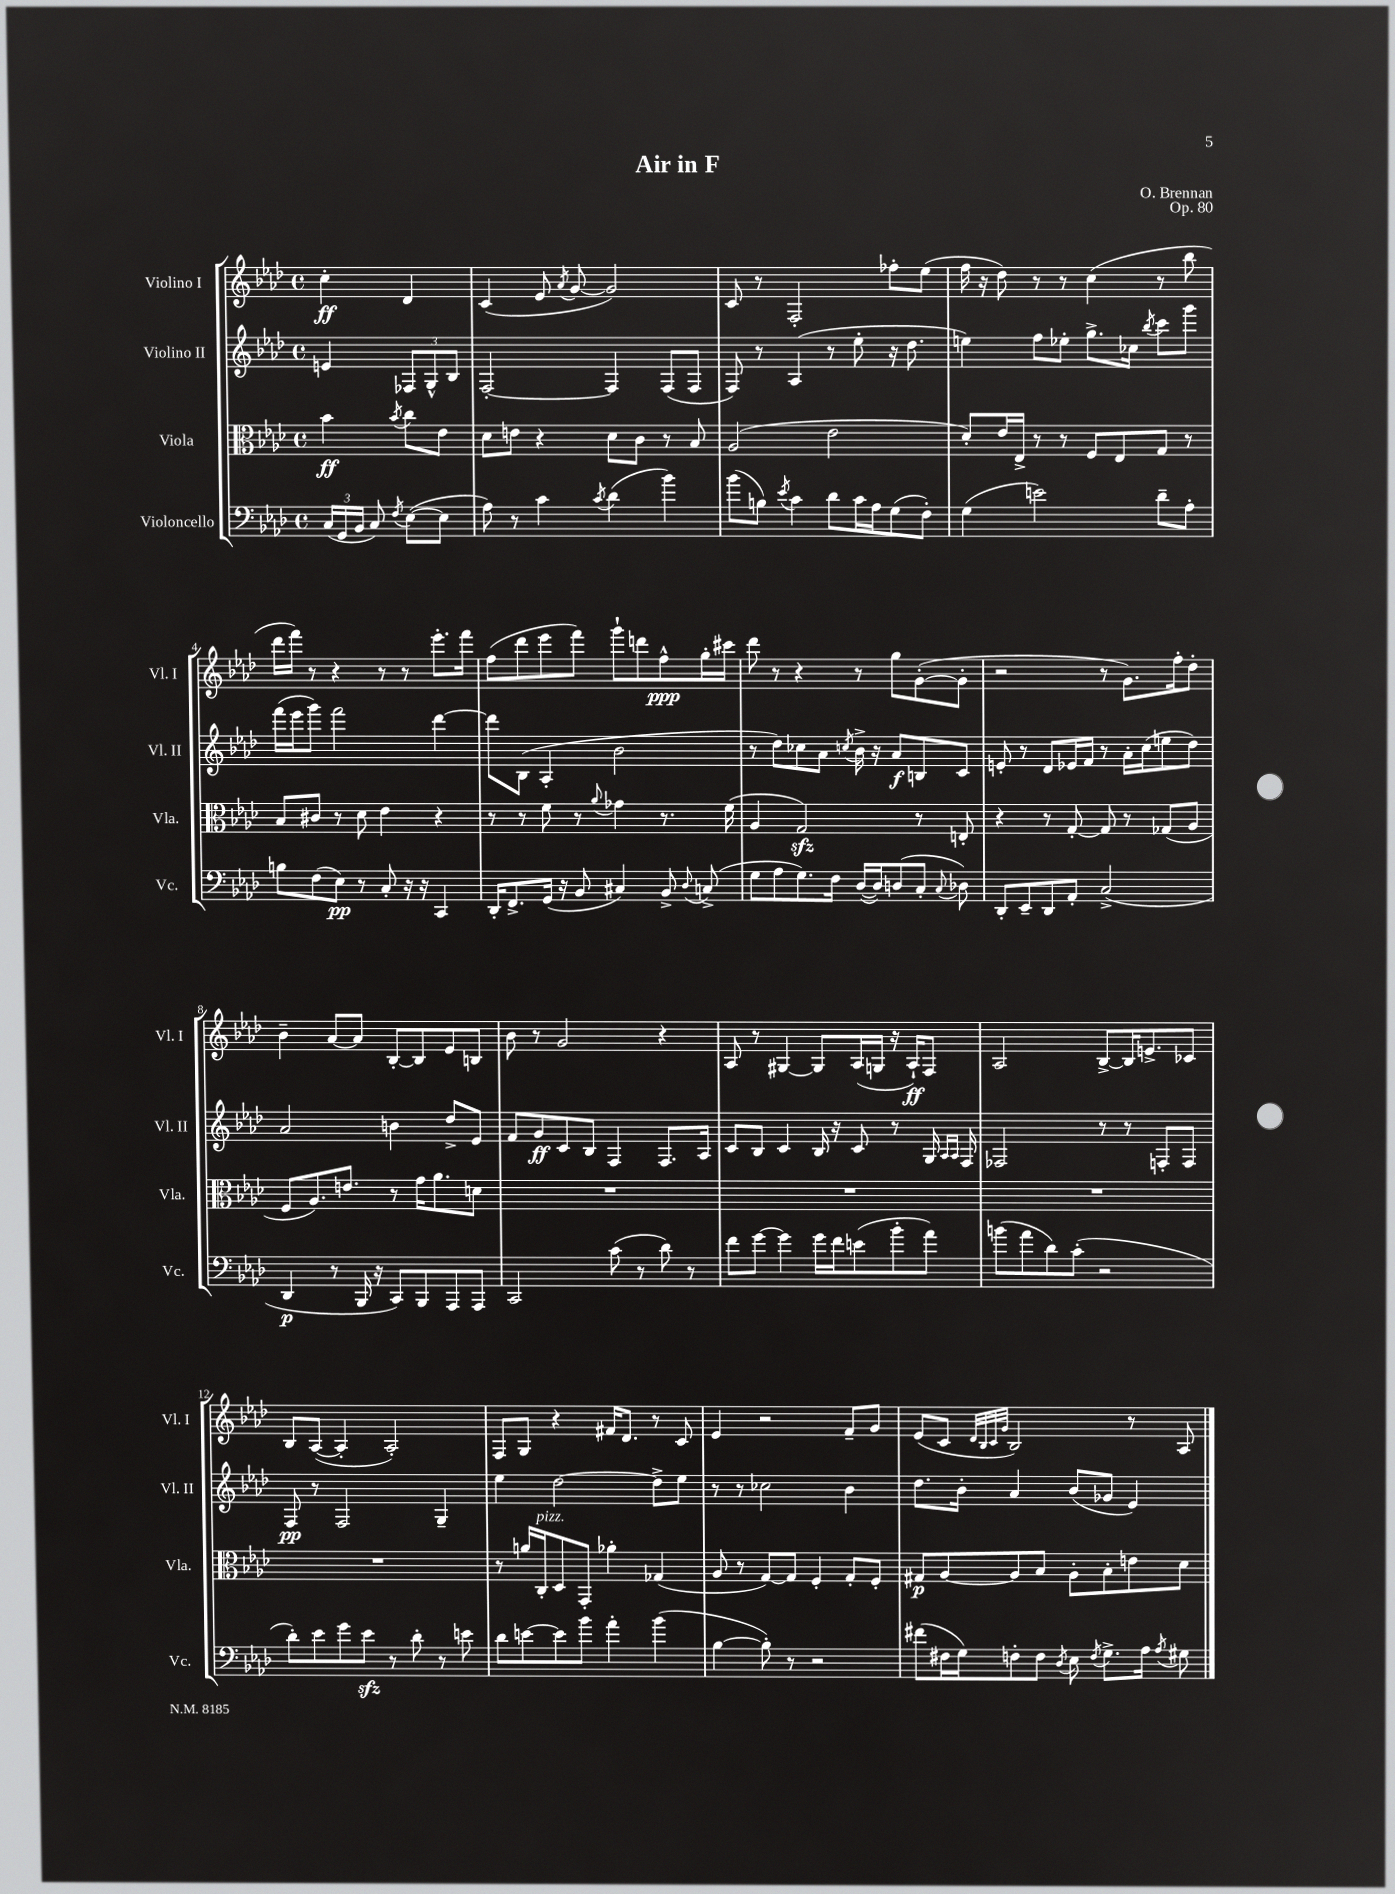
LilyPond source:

\header { title = "Air in F" composer = "O. Brennan" opus = "Op. 80" }
<<
\new StaffGroup <<
\new Staff = "s0" \with { instrumentName = "Violino I" shortInstrumentName = "Vl. I" } {
    \clef treble \key aes \major \defaultTimeSignature \time 4/4 \partial 2
    \autoBeamOff c''4-.\ff des'4 |
    c'4( ees'8 \acciaccatura { aes'8 } g'8~ g'2) |
    c'8 r8 f2-. fes''8[-. ees''8]( |
    f''16 r16 des''8) r8 r8 c''4( r8 bes''8 |
    des'''16[ f'''16]) r8 r4 r8 r8 ees'''8.[-. f'''16] |
    f''8[( des'''8 ees'''8 f'''8]) g'''8[-! d'''8 f''8-^\ppp g''16-. cis'''16] |
    des'''8 r8 r4 r8 g''8[ g'8~-.( g'8]-. |
    r2 r8 g'8.[) f''16-. des''8]-. |
    bes'4-- aes'8[~ aes'8] bes8[~-. bes8 ees'8 b8] |
    bes'8 r8 g'2 r4 |
    aes8 r8 gis4~ gis8[ aes16( g16] r16 aes16[-!\ff) f8] |
    aes2 bes8[~-> bes16 e'8.-> ces'8] |
    bes8[ aes8]~( aes4-. aes2-.) |
    f8[ g8] r4 fis'16[ des'8.] r8 c'8 |
    ees'4 r2 f'8[-- g'8] |
    ees'8[( c'8] \grace { des'32[ bes32 c'32 g'32] } bes2) r8 aes8 \bar "|." |
}
\new Staff = "s1" \with { instrumentName = "Violino II" shortInstrumentName = "Vl. II" } {
    \clef treble \key aes \major \defaultTimeSignature \time 4/4 \partial 2
    \autoBeamOff e'4 \tuplet 3/2 { fes8[ g8-^ bes8] } |
    f2~-. f4 f8[( f8] |
    f8) r8 aes4( r8 ees''8-. r16 des''8. |
    e''4) f''8[ ees''8]-. g''8.[-> ces''16] \acciaccatura { bes''8 } c'''8[ g'''8] |
    f'''16[( ees'''16 g'''8]) f'''2 des'''4~ |
    des'''8[ bes8]( aes4-. bes'2 |
    r8 des''8[) ces''8 aes'8] \acciaccatura { c''8 } bes'16-> r16 aes'8[\f b8 c'8] |
    e'8-. r8 des'8[ ees'16 f'16] r8 aes'16[-. c''16( e''8 des''8]) |
    aes'2 b'4 des''8[-> ees'8] |
    f'8[ g'8\ff c'8 bes8] f4 f8.[ aes16] |
    c'8[ bes8] c'4 bes16 r16 c'8 r8 g16 \grace { aes16[ aes16] } f16 |
    fes2 r8 r8 f8[-. f8] |
    f8\pp r8 f2 g4-- |
    ees''4 des''2~ des''8[-> ees''8] |
    r8 r8 ces''2 bes'4 |
    des''8.[ bes'16]-. aes'4 bes'8[( ges'8] ees'4) \bar "|." |
}
\new Staff = "s2" \with { instrumentName = "Viola" shortInstrumentName = "Vla." } {
    \clef alto \key aes \major \defaultTimeSignature \time 4/4 \partial 2
    \autoBeamOff bes'4\ff \acciaccatura { bes'8 } c''8[ ees'8] |
    des'8[ e'8] r4 des'8[ c'8] r8 bes8 |
    aes2( ees'2 |
    des'8[-.) ees'16 ees16]-> r8 r8 f8[ ees8 g8] r8 |
    bes8[ cis'8] r8 des'8 ees'4 r4 |
    r8 r8 f'8 r8 \appoggiatura { aes'8 } ges'4 r8. f'16( |
    aes4 g2\sfz) r8 e8-. |
    r4 r8 g8~-. g8 r8 ges8[( aes8] |
    f8[ aes8.) e'8.] r8 g'16[ aes'8. d'8] |
    R1 |
    R1 |
    R1 |
    R1 |
    r8 a'16[ c16-.^\markup { \italic "pizz." } des8 g,8]-. aes'4-. ges4( |
    aes8 r8 g8[~) g8] f4-. g8[-. f8]-. |
    gis8[\p aes8~ aes8 bes8] aes8[-. bes8-. e'8 des'8] \bar "|." |
}
\new Staff = "s3" \with { instrumentName = "Violoncello" shortInstrumentName = "Vc." } {
    \clef bass \key aes \major \defaultTimeSignature \time 4/4 \partial 2
    \autoBeamOff \tuplet 3/2 { c16[( g,16 bes,16] } c8) \acciaccatura { f8 } ees8[~( ees8] |
    aes8) r8 c'4 \acciaccatura { c'8 } des'4( bes'4) |
    bes'8[( b8]) \acciaccatura { ees'8 } c'4 des'8[ c'16 aes16 g8( f8]-.) |
    g4( e'2) des'8[-- aes8]-. |
    b8[ f8( ees8]\pp) r8 c8-. r16 r16 c,4 |
    des,16[-. f,8.-> g,16]( r16 bes,8 cis4) bes,8-> \appoggiatura { des8 } c8->( |
    g8[ aes8 g8.) f16] des16[~( des16) d8( c8]-. \appoggiatura { c8 } des8) |
    des,8[-. ees,8-- des,8 aes,8]-. c2->( |
    des,4\p r8 bes,,16 r16 c,8[) bes,,8 aes,,8 aes,,8] |
    c,2 c'8( r8 des'8) r8 |
    f'8[ g'8]~ g'4 g'16[ f'16 e'8( bes'8-. aes'8]) |
    b'8[( aes'8 des'8) c'8]-.( r2 |
    des'8[-.) ees'8 g'8 ees'8]\sfz r8 des'8-. r8 e'8 |
    des'8[ e'8~ e'8 bes'8] aes'4-. bes'4( |
    bes4~ bes8-.) r8 r2 |
    fis'8[( fis16 g16) f8-. f8] \acciaccatura { des8 } ees8 \acciaccatura { f8 } g8.[-> aes16] \acciaccatura { aes8 } gis8 \bar "|." |
}
>>
>>
